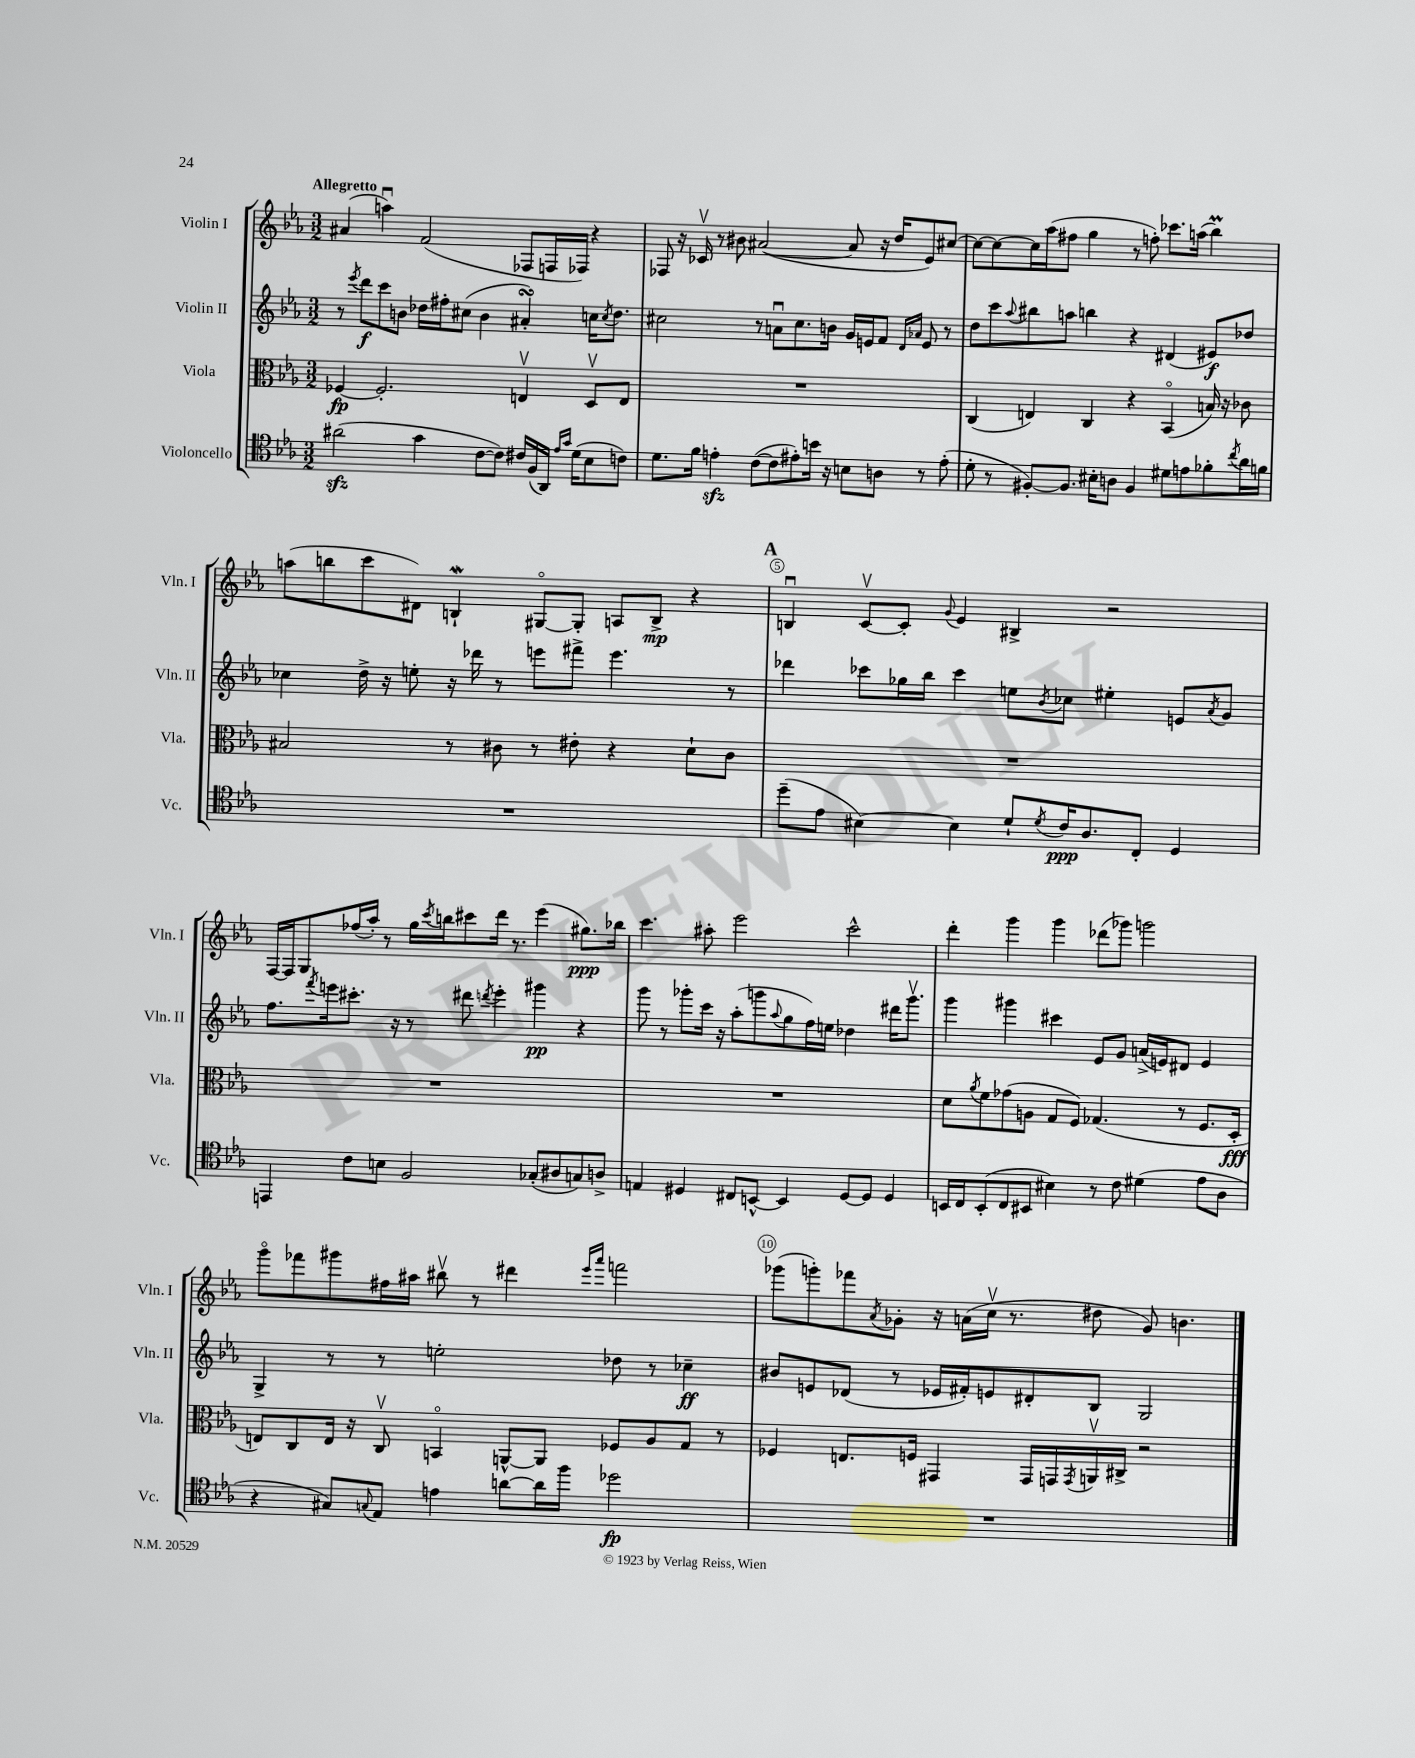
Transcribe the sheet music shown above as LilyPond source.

<<
\new StaffGroup <<
\new Staff = "s0" \with { instrumentName = "Violin I" shortInstrumentName = "Vln. I" } {
    \clef treble \key ees \major \numericTimeSignature \time 3/2 \tempo "Allegretto"
    ais'4( a''4\downbow) f'2( fes8 f16 fes16) r4 |
    fes8 r16 ces'16\upbow r8 bis'8 ais'2~( ais'8 r16 d''16 ees'8) cis''8~ |
    cis''8~ cis''8~ cis''16 aes''16( fis''8 g''4 r8 f''8-.) ces'''8. a''16( bes''4\prall) |
    a''8( b''8 c'''8 dis'8) b4-!\mordent gis8~\flageolet gis8-. a8 b8->\mp r4 |
    \mark \markup { \bold "A" } b4\downbow c'8~\upbow c'8-. \appoggiatura { g'8 } ees'4 bis4-> r2 |
    f16~ f16 g8 fes''16( aes''16-.) r8 g''16 \acciaccatura { c'''8 } b''16 cis'''8 d'''16 r8. ees'''4( gis''8.\ppp) bes''16 |
    c'''4. ais''8-. ees'''2 c'''2-^ |
    d'''4-. g'''4 g'''4 des'''8( ges'''8) g'''2 |
    g'''8\flageolet fes'''8 gis'''8 fis''16 ais''16 bis''8\upbow r8 dis'''4 \grace { ees'''16 aes'''16 } f'''2 |
    ges'''8( g'''8-.) fes'''8 \acciaccatura { aes'8 } ges'8-. r16 a'16( c''16\upbow r8. dis''8 ges'8) b'4. \bar "|." |
}
\new Staff = "s1" \with { instrumentName = "Violin II" shortInstrumentName = "Vln. II" } {
    \clef treble \key ees \major \numericTimeSignature \time 3/2
    r8 \acciaccatura { ees'''8 } d'''8\f c'''8 b'8 des''16 fis''16-. cis''8( b'4 ais'4-.\turn) c''16 \acciaccatura { c''8 } des''8. |
    cis''2 r8 a'8\downbow cis''8. b'16 g'16 e'16 f'8 \grace { d'16 aes'16 } e'8 r8 |
    d''8 c'''8 \appoggiatura { aes''8 } bis''8 a''8 b''4 r4 dis'4( eis'8\f) des''8 |
    ces''4 d''16-> r16 e''8-. r16 des'''16 r8 e'''8 fis'''8-> e'''4. r8 |
    \mark \markup { \bold "A" } des'''4 ces'''8 ges''16 bes''16 ces'''4 e''8 \acciaccatura { bes'8 } ces''8 eis''4-. e'8 \acciaccatura { aes'8 } g'8 |
    f''8. \acciaccatura { f'''8 } e'''16 cis'''8.-. r16 r8 dis'''8 \acciaccatura { d'''8 } e'''4-. gis'''4\pp r4 |
    g'''8 r8 ges'''8-. c'''16 r16 aes''8-.( g'''8 \appoggiatura { aes''8 } g''8 f''16) e''16 des''4 dis'''16 g'''8.\upbow |
    g'''4 gis'''4 cis'''4 ees'8 g'8 a'16->( e'16) dis'8 e'4 |
    g4-> r8 r8 e''2-. des''8 r8 ces''4--\ff |
    bis'8 e'8 des'8( r8 ees'16 fis'16-.) e'8 dis'8-. bes8 g2 \bar "|." |
}
\new Staff = "s2" \with { instrumentName = "Viola" shortInstrumentName = "Vla." } {
    \clef alto \key ees \major \numericTimeSignature \time 3/2
    fes4~\fp fes2.-. e4\upbow d8\upbow e8 |
    R1. |
    c4( e4) c4 r4 bes,4\flageolet( b16) r16 ces'8 |
    bis2 r8 cis'8 r8 eis'8-. r4 d'8-! cis'8 |
    \mark \markup { \bold "A" } R1. |
    R1. |
    R1. |
    d'8 \acciaccatura { aes'8 } f'8 ges'8( a8 g8 f8) ges4.( r8 f8. d16-.\fff |
    e8) c8 e16 r16 c8\upbow b,4\flageolet a,8~-^ a,8 fes8 aes8 g8 r8 |
    fes4 e8. f16 gis,4 gis,16 g,16 \acciaccatura { g,8 } a,16\upbow cis16-> r2 \bar "|." |
}
\new Staff = "s3" \with { instrumentName = "Violoncello" shortInstrumentName = "Vc." } {
    \clef tenor \key ees \major \numericTimeSignature \time 3/2
    ais'2\sfz( g'4 c'8~ c'8) cis'16 f16( aes,16) \grace { ees'16 g'16 } d'16( bes8 c'8) |
    d'8. f'16 e'4-.\sfz c'8~( c'8 eis'8-.) b'16 r16 b8 a8 r8 eis'8-.( |
    d'8-. r8 fis8~-.) fis8. bis16-. a8 fis4 dis'8 e'8 fes'8-. \acciaccatura { c''8 } aes'16 f'16 |
    R1. |
    \mark \markup { \bold "A" } d''8--( ees'8 bis4~) bis4 d'8-! \acciaccatura { d'8 } c'16\ppp aes8. c8-. d4 |
    e,4 c'8 b8 f2 ges8-.( ais8 g8) a8-> |
    e4 dis4 cis8 b,8~-^ b,4 dis8~ dis8 dis4 |
    b,16 c16 b,8-.( c8 bis,8 bis4) r8 c'8 dis'4( ees'8 aes8 |
    r4 gis8) \appoggiatura { g8 } ees8 e'4 a'8~ a'16 f''16 des''2\fp |
    R1. \bar "|." |
}
>>
>>
\layout { \context { \Score \override BarNumber.break-visibility = ##(#f #t #t) barNumberVisibility = #(every-nth-bar-number-visible 5) \override BarNumber.stencil = #(make-stencil-circler 0.1 0.3 ly:text-interface::print) } }
